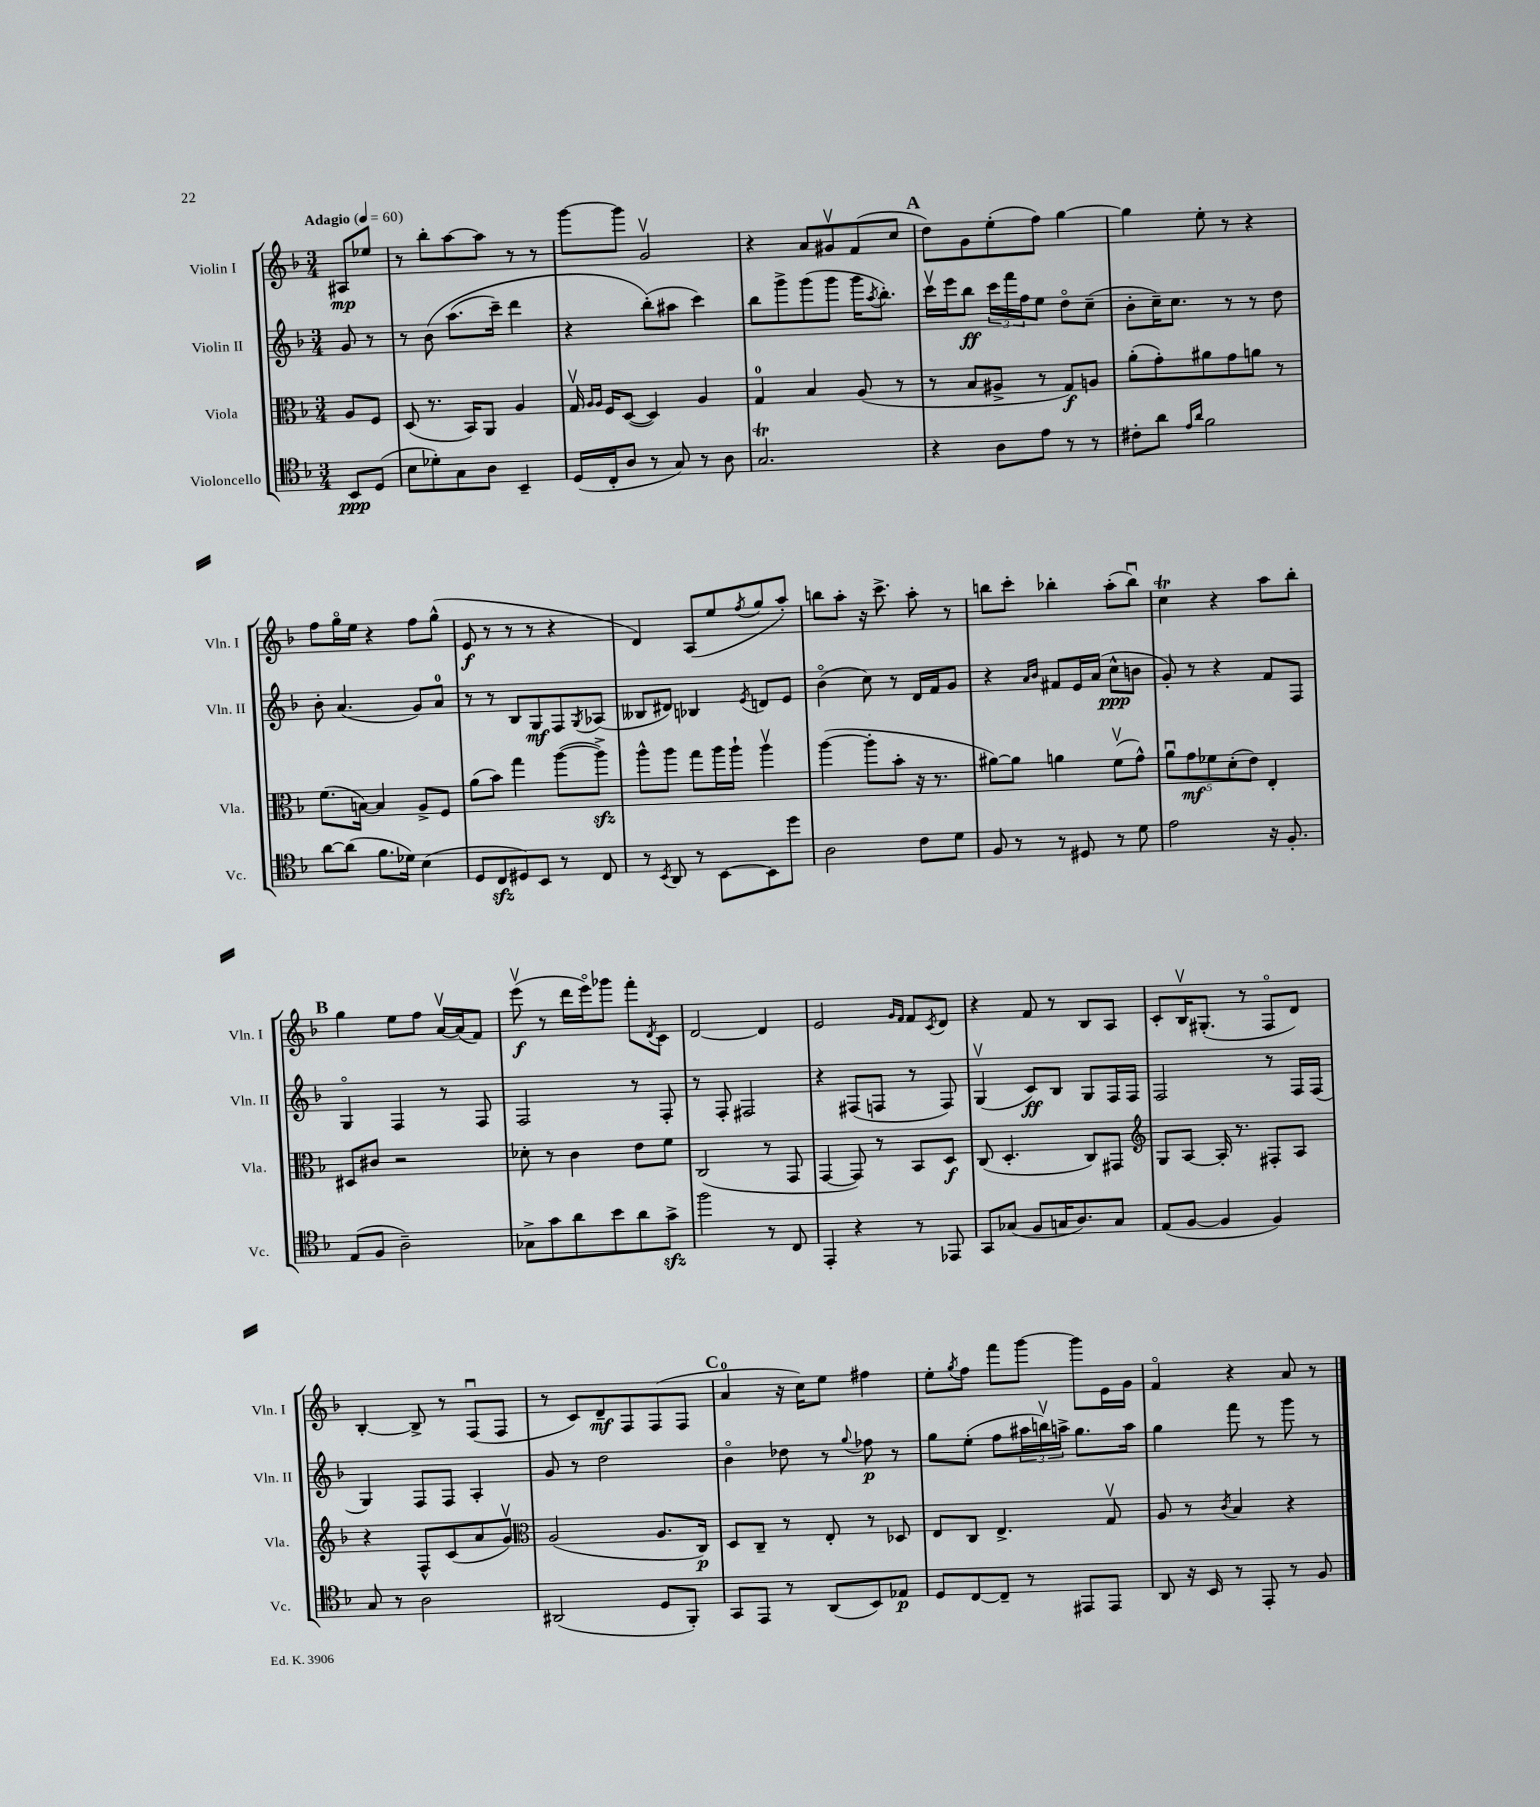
<<
\new StaffGroup <<
\new Staff = "s0" \with { instrumentName = "Violin I" shortInstrumentName = "Vln. I" } {
    \clef treble \key f \major \numericTimeSignature \time 3/4 \partial 4 \tempo "Adagio" 4 = 60
    ais8\mp ees''8 |
    r8 bes''8-. a''8~ a''8 r8 r8 |
    g'''8~ g'''8 g'2\upbow |
    r4 a'8 gis'8\upbow f'8( c''8 |
    \mark \markup { \bold "A" } d''8) g'8 e''8-.( f''8) g''4~ |
    g''4 e''8-. r8 r4 |
    f''8 g''16\flageolet e''16 r4 f''8 g''8-^( |
    e'8\f r8 r8 r8 r4 |
    d'4) a8( e''8 \acciaccatura { f''8 } g''8 a''8-.) |
    b''8 a''8-. r16 c'''8.-> a''8-. r8 |
    b''8 c'''8-. bes''4-. a''8-.( bes''8\downbow) |
    c''4\trill r4 a''8 bes''8-. |
    \mark \markup { \bold "B" } g''4 e''8 f''8 a'16~\upbow a'16( f'8) |
    e'''8\upbow\f( r8 d'''16 e'''16\flageolet) ges'''8 f'''8-. \acciaccatura { d'8 } c'8 |
    d'2~ d'4 |
    e'2 \grace { g'16 f'16 } f'8 \acciaccatura { c'8 } d'8 |
    r4 f'8 r8 bes8 a8 |
    c'8-. bes16\upbow gis8.-.( r8 f8\flageolet d'8) |
    bes4~-. bes8-> r8 f8\downbow( f8 |
    r8 c'8) d'8--\mf f8 f8( f8 |
    \mark \markup { \bold "C" } a'4-0 r16 c''16) e''8 fis''4 |
    e''8-. \acciaccatura { g''8 } f''8 f'''8 g'''8~ g'''8 e'16 g'16 |
    f'4\flageolet r4 a'8 r8 \bar "|." |
}
\new Staff = "s1" \with { instrumentName = "Violin II" shortInstrumentName = "Vln. II" } {
    \clef treble \key f \major \numericTimeSignature \time 3/4 \partial 4
    g'8 r8 |
    r8 bes'8\( a''8.( c'''16--) d'''4 |
    r4 bes''8-.(\) ais''8 c'''4) |
    bes''8 g'''8-> g'''8( g'''8 g'''16 \acciaccatura { a''8 } bes''8.-.) |
    \mark \markup { \bold "A" } c'''16\upbow e'''16 bes''8\ff \tuplet 3/2 { c'''16 f'''16 f''16 } e''8 d''8\flageolet c''8--( |
    bes'8-. c''16--) c''8. r8 r8 d''8 |
    bes'8-. a'4.( g'8) a'8-0 |
    r8 r8 bes8 g8\mf f8 \acciaccatura { g8 } aes8( |
    beses8 dis'8) bes4 \acciaccatura { e'8 } d'8 e'8 |
    bes'4\flageolet( c''8) r8 d'16 f'16 g'8 |
    r4 \grace { a'16 bes'16 } fis'8 e'16 a'16( c''8-^\ppp b'8 |
    g'8-.) r8 r4 f'8 f8 |
    \mark \markup { \bold "B" } g4\flageolet f4 r8 f8 |
    f2 r8 f8-. |
    r8 f8-. fis2 |
    r4 fis8( f8 r8 f8) |
    g4\upbow( c'8\ff) bes8 g8 f16 f16 |
    f2 r8 f16 f16( |
    g4) f8 f8 a4-. |
    g'8 r8 d''2 |
    \mark \markup { \bold "C" } bes'4\flageolet des''8 r8 \appoggiatura { g''8 } fes''8\p r8 |
    g''8 e''8-.( f''8 \tuplet 3/2 { ais''16 b''16\upbow) a''16-> } g''8. a''16 |
    g''4 f'''8 r8 g'''8 r8 \bar "|." |
}
\new Staff = "s2" \with { instrumentName = "Viola" shortInstrumentName = "Vla." } {
    \clef alto \key f \major \numericTimeSignature \time 3/4 \partial 4
    a8 f8 |
    d8( r8. bes,16) a,8 a4 |
    g16\upbow \grace { a16 a16 } f16 d8~( d4) a4 |
    g4-0 bes4 a8( r8 |
    \mark \markup { \bold "A" } r8 bes8 ais8-> r8 g8\f) a8 |
    a'8-.( g'8-.) ais'8 g'8 a'8 r8 |
    f'8.( b16~) b4 a8-> f8 |
    a'8( bes'8) g''4 a''8~( a''8->\sfz) |
    a''8-^ a''8 g''8 a''16 a''16-! a''4\upbow |
    a''4~( a''8-. bes'8-. r16 r8. |
    ais'8~) ais'8 a'4 f'8\upbow( g'8-^) |
    \tuplet 5/4 { a'8\downbow g'8\mf fes'8 d'8-.( e'8) } e4-. |
    \mark \markup { \bold "B" } dis8 cis'8 r2 |
    des'8-. r8 c'4 e'8 f'8 |
    c2( r8 g,8 |
    g,4~ g,8) r8 bes,8 d8\f |
    c8( d4.-. c8) gis,8 |
    \clef treble g8 a8~ a16-. r8. fis8-. a8 |
    r4 f8-^ c'8( a'8 g'8\upbow) |
    \clef alto a2( a8. c16\p) |
    \mark \markup { \bold "C" } d8 c8-- r8 e8-. r8 des8 |
    e8 c8 e4.-> g8\upbow |
    a8 r8 \acciaccatura { c'8 } bes4 r4 \bar "|." |
}
\new Staff = "s3" \with { instrumentName = "Violoncello" shortInstrumentName = "Vc." } {
    \clef tenor \key f \major \numericTimeSignature \time 3/4 \partial 4
    bes,8\ppp d8( |
    bes8 des'8-.) g8 a8 bes,4-- |
    d16( c16-. a8 r8 g8) r8 a8 |
    g2.\trill |
    \mark \markup { \bold "A" } r4 a8 e'8 r8 r8 |
    cis'8-. a'8 \grace { e'16 a'16 } f'2 |
    a'8~ a'8( f'8. des'16) bes4( |
    d8 c8\sfz dis8) bes,8 r8 c8 |
    r8 \acciaccatura { bes,8 } a,8 r8 bes,8~ bes,8 d''8 |
    a2 c'8 d'8 |
    f8 r8 r8 dis8 r8 d'8 |
    e'2 r16 f8.-. |
    \mark \markup { \bold "B" } e8( f8 a2--) |
    ges8-> g'8 a'8 bes'8 a'8 g'8->\sfz |
    f''2 r8 c8 |
    e,4-. r4 r8 ees,8 |
    g,8 ges8( f8 g16 a8.) g8 |
    e8( f8~ f4 f4) |
    g8 r8 a2 |
    ais,2( d8 f,8-.) |
    \mark \markup { \bold "C" } g,8 e,8 r8 a,8( bes,8) ees8\p |
    d8 c8~ c8-- r8 eis,8 eis,8 |
    a,8 r16 bes,16 r8 e,8-. r8 f8 \bar "|." |
}
>>
>>
\layout { \context { \Score \remove "Bar_number_engraver" } }
